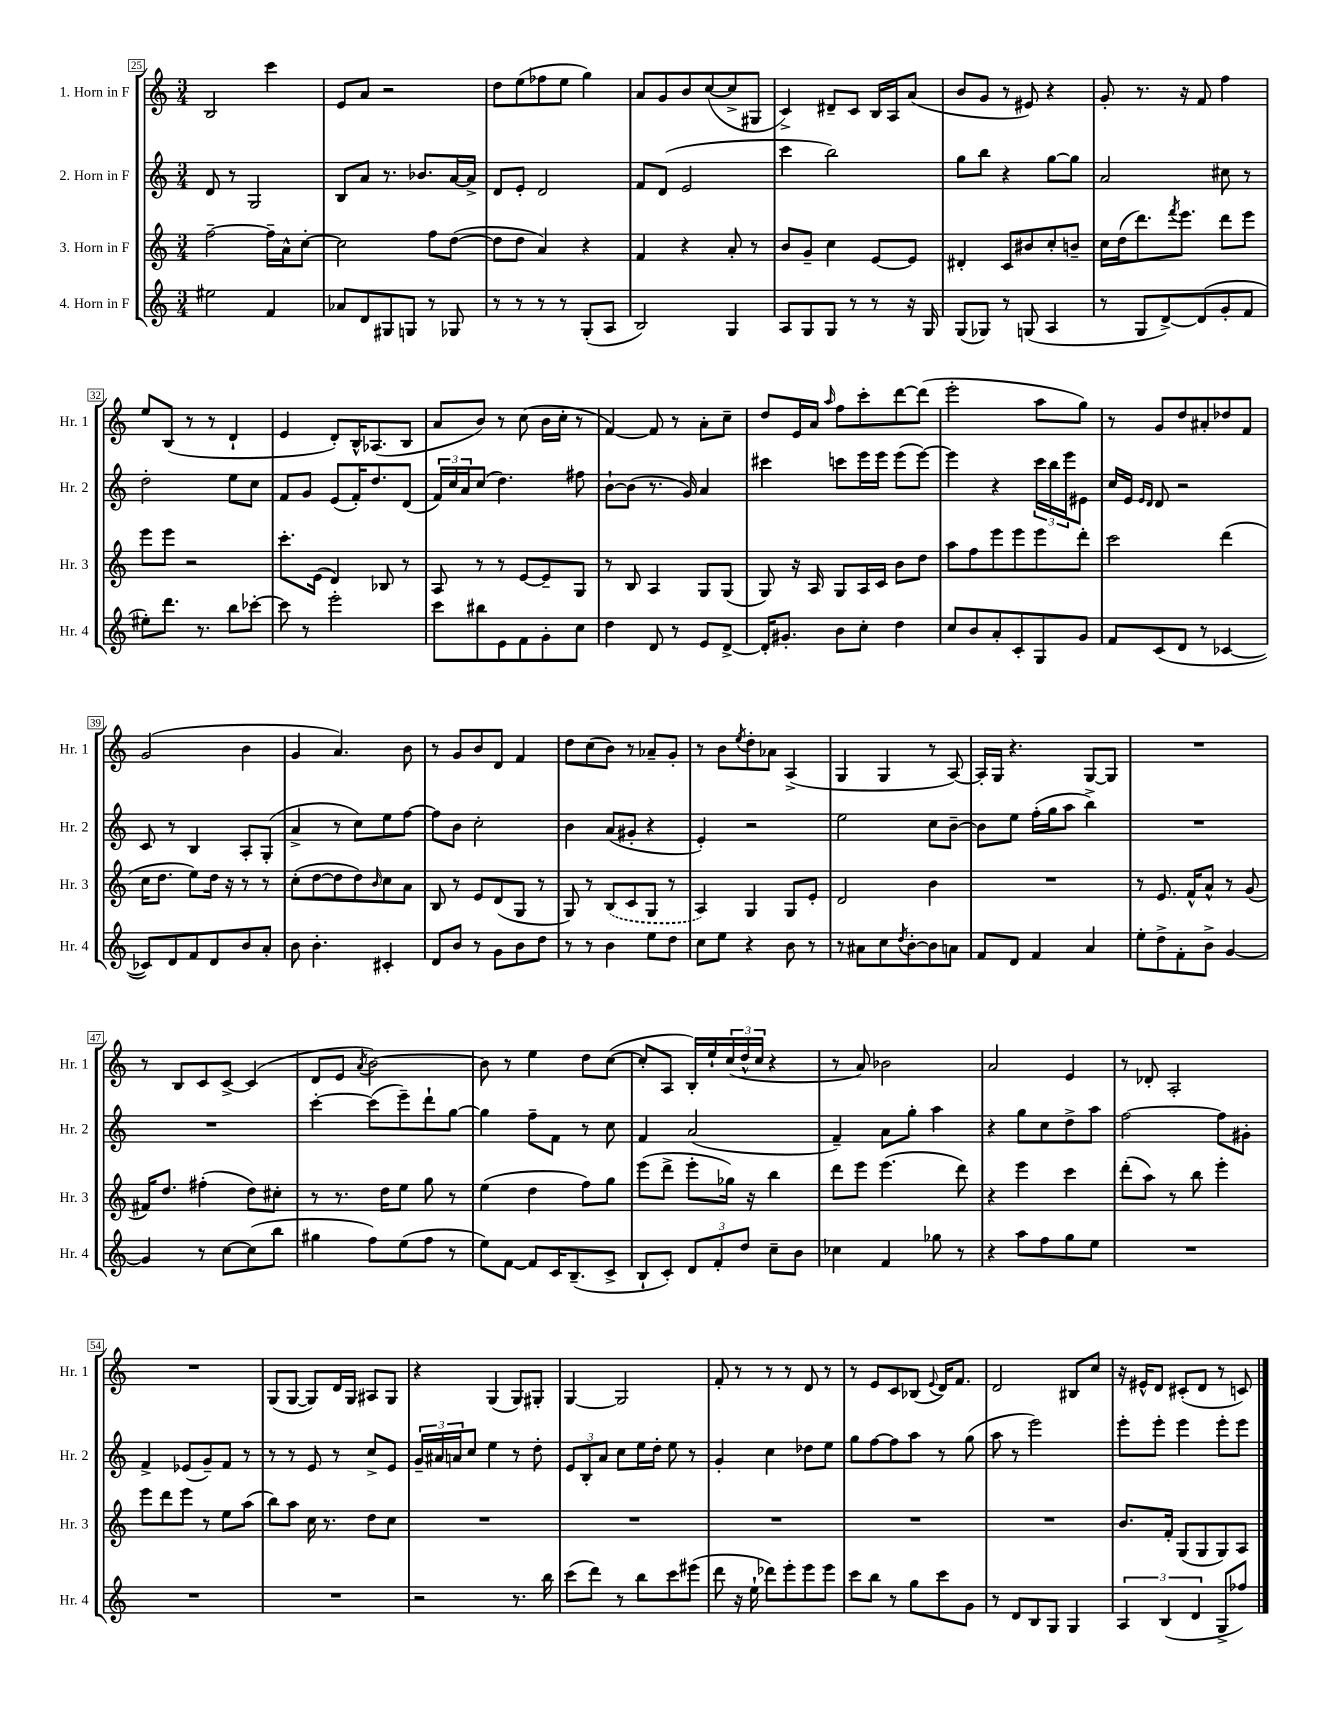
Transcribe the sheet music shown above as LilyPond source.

<<
\new StaffGroup <<
\new Staff = "s0" \with { instrumentName = "1. Horn in F" shortInstrumentName = "Hr. 1" } {
    \clef treble \key c \major \numericTimeSignature \time 3/4
    b2 c'''4 |
    e'8 a'8 r2 |
    d''8 e''8( fes''8 e''8 g''4) |
    a'8 g'8 b'8 c''8~( c''8-> gis8 |
    c'4->) dis'8-- c'8 b16 a16 a'8( |
    b'8 g'8 r8 eis'8) r4 |
    g'8-. r8. r16 f'8 f''4 |
    e''8 b8( r8 r8 d'4-! |
    e'4 d'8-.) b16-^ aes8.( b8 |
    a'8 b'8) r8 c''8( b'16 c''16-. r8 |
    f'4~) f'8 r8 a'8-. c''8-- |
    d''8 e'16 a'16 \grace { a''16 } f''8 c'''8-. d'''8~ d'''8( |
    e'''2-. a''8 g''8) |
    r8 g'8 d''8 ais'8-. des''8 f'8 |
    g'2( b'4 |
    g'4 a'4.) b'8 |
    r8 g'8 b'8 d'8 f'4 |
    d''8 c''8( b'8) r8 aes'8-- g'8-. |
    r8 b'8 \acciaccatura { e''8 } d''8-. aes'8 a4->( |
    g4 g4 r8 a8~) |
    a16-. g16 r4. g8~ g8 |
    R2. |
    r8 b8 c'8 c'8~-> c'4( |
    d'8 e'8 \acciaccatura { a'8 } b'2~) |
    b'8 r8 e''4 d''8 c''8~( |
    c''8-. a8 b16-.) e''16-! \tuplet 3/2 { c''16( d''16-^ c''16 } r4 |
    r8 a'8) bes'2 |
    a'2 e'4 |
    r8 des'8-. a2-. |
    R2. |
    g8( g8~ g8) d'16 g16 ais8 g8 |
    r4 g4( g8) gis8-. |
    g4~ g2 |
    f'8-. r8 r8 r8 d'8 r8 |
    r8 e'8 c'8 bes8( \appoggiatura { e'8 } d'16) f'8. |
    d'2 bis8 c''8 |
    r16 eis'16-^ d'8 cis'8-.( d'8 r8 c'8) \bar "|." |
}
\new Staff = "s1" \with { instrumentName = "2. Horn in F" shortInstrumentName = "Hr. 2" } {
    \clef treble \key c \major \numericTimeSignature \time 3/4
    d'8 r8 g2 |
    b8 a'8 r8. bes'8. a'16~ a'16-> |
    d'8 e'8-. d'2 |
    f'8 d'8( e'2 |
    c'''4 b''2) |
    g''8 b''8 r4 g''8~ g''8 |
    a'2 cis''8 r8 |
    d''2-. e''8 c''8 |
    f'8 g'8 e'8( f'16-.) d''8. d'8( |
    \tuplet 3/2 { f'16) c''16 a'16 } c''8( d''4.) fis''8 |
    b'8~-! b'8( r8. g'16) a'4 |
    cis'''4 c'''8 e'''16 e'''16 e'''8( e'''8~) |
    e'''4 r4 \tuplet 3/2 { c'''16 b''16 e'''16 } eis'8 |
    c''16 e'16 \grace { e'16 d'16 } d'8 r2 |
    c'8 r8 b4 a8-. g8-.( |
    a'4-> r8 c''8) e''8 f''8~ |
    f''8 b'8 c''2-. |
    b'4 a'8( gis'8-. r4 |
    e'4-.) r2 |
    e''2 c''8 b'8~-- |
    b'8 e''8 f''16-.( g''16 a''8 b''4->) |
    R2. |
    R2. |
    c'''4~-. c'''8( e'''8--) d'''8-! g''8~ |
    g''4 f''8-- f'8 r8 c''8 |
    f'4 a'2( |
    f'4--) a'8 g''8-. a''4 |
    r4 g''8 c''8 d''8-> a''8 |
    f''2~ f''8 gis'8-. |
    f'4-> ees'8( g'8--) f'8 r8 |
    r8 r8 e'8 r8 c''8-> e'8 |
    \tuplet 3/2 { g'16-- ais'16 a'16 } c''8 e''4 r8 d''8-. |
    \tuplet 3/2 { e'8 b8-. a'8 } c''8 e''16 d''16-. e''8 r8 |
    g'4-. c''4 des''8 e''8 |
    g''8 f''8~ f''8 a''8 r8 g''8( |
    a''8 r8 e'''2) |
    e'''8-. e'''8-. e'''4 e'''8-. e'''8 \bar "|." |
}
\new Staff = "s2" \with { instrumentName = "3. Horn in F" shortInstrumentName = "Hr. 3" } {
    \clef treble \key c \major \numericTimeSignature \time 3/4
    f''2~-- f''16-- a'16-^ c''8~-. |
    c''2 f''8 d''8~( |
    d''8 d''8 a'4) r4 |
    f'4 r4 a'8-. r8 |
    b'8 g'8-- c''4 e'8~ e'8 |
    dis'4-. c'8 bis'8 c''8-. b'8-- |
    c''16 d''16( d'''8.) \acciaccatura { f'''8 } e'''8. d'''8 e'''8 |
    e'''8 e'''8 r2 |
    c'''8.-. e'16( d'4) bes8 r8 |
    a8 r8 r8 e'8~ e'8-- g8 |
    r8 b8 a4 g8 g8( |
    g8) r16 a16 g8 a16 c'16 b'8 d''8 |
    a''8 f''8 e'''8 e'''8 e'''8 d'''8-. |
    c'''2 d'''4( |
    c''16 d''8. e''8) d''16 r16 r8 r8 |
    c''8-.( d''8~ d''8 d''8) \grace { b'16 } c''8 a'8 |
    b8 r8 e'8 d'8( g8 r8 |
    g8) r8 \once \slurDashed b8( c'8 g8 r8 |
    a4) g4 g8 e'8-. |
    d'2 b'4 |
    R2. |
    r8 e'8. f'16-^ a'8-^ r8 g'8( |
    fis'16) d''8. fis''4-.( d''8) cis''8-. |
    r8 r8. d''16 e''8 g''8 r8 |
    e''4( d''4 f''8) g''8 |
    e'''8( d'''8-> e'''8-. ges''16) r16 b''4 |
    d'''8 e'''8 e'''4.( d'''8) |
    r4 e'''4 c'''4 |
    d'''8-.( a''8) r8 b''8 e'''4-. |
    e'''8 d'''8 e'''8 r8 e''8 a''8( |
    b''8) a''8 c''16 r8. d''8 c''8 |
    R2. |
    R2. |
    R2. |
    R2. |
    R2. |
    b'8. f'16-. g8( g8 g8) a8 \bar "|." |
}
\new Staff = "s3" \with { instrumentName = "4. Horn in F" shortInstrumentName = "Hr. 4" } {
    \clef treble \key c \major \numericTimeSignature \time 3/4
    eis''2 f'4 |
    aes'8 d'8 gis8 g8 r8 ges8 |
    r8 r8 r8 r8 g8-.( a8 |
    b2) g4 |
    a8 g8 g8 r8 r8 r16 g16 |
    g8( ges8) r8 g8( a4 |
    r8 g8 d'8~->) d'8( g'8-. f'8 |
    eis''8-.) d'''8. r8. b''8 ces'''8~-. |
    ces'''8 r8 e'''2-. |
    c'''8 bis''8 e'8 f'8 g'8-. c''8 |
    d''4 d'8 r8 e'8 d'8~-> |
    d'16-. gis'8.-. b'8 c''8-. d''4 |
    c''8 b'8 a'8-. c'8-. g8 g'8 |
    f'8 c'8( d'8 r8 ces'4~ |
    ces'8) d'8 f'8 d'8 b'8 a'8-. |
    b'8 b'4.-. cis'4-. |
    d'8 b'8 r8 g'8 b'8 d''8 |
    r8 r8 b'4 e''8 d''8 |
    c''8 e''8 r4 b'8 r8 |
    r8 ais'8 c''8 \acciaccatura { d''8 } b'8~-. b'8 a'8 |
    f'8 d'8 f'4 a'4 |
    e''8-. d''8-> f'8-. b'8-> g'4~ |
    g'4 r8 c''8~ c''8( b''8 |
    gis''4 f''8) e''8( f''8 r8 |
    e''8) f'8~ f'8 c'16 b8.--( c'8-> |
    b8-! c'8-.) \tuplet 3/2 { d'8 f'8-. d''8 } c''8-- b'8 |
    ces''4 f'4 ges''8 r8 |
    r4 a''8 f''8 g''8 e''8 |
    R2. |
    R2. |
    R2. |
    r2 r8. b''16 |
    c'''8( d'''8) r8 b''8 c'''8 eis'''8( |
    d'''8 r16 e''16-! des'''8) e'''8-. e'''8 e'''8 |
    c'''8 b''8 r8 g''8 c'''8 g'8 |
    r8 d'8 b8 g8 g4 |
    \tuplet 3/2 { a4 b4( d'4 } g8-> fes''8) \bar "|." |
}
>>
>>
\layout { \context { \Score currentBarNumber = #25 \override BarNumber.stencil = #(make-stencil-boxer 0.1 0.3 ly:text-interface::print) } }
